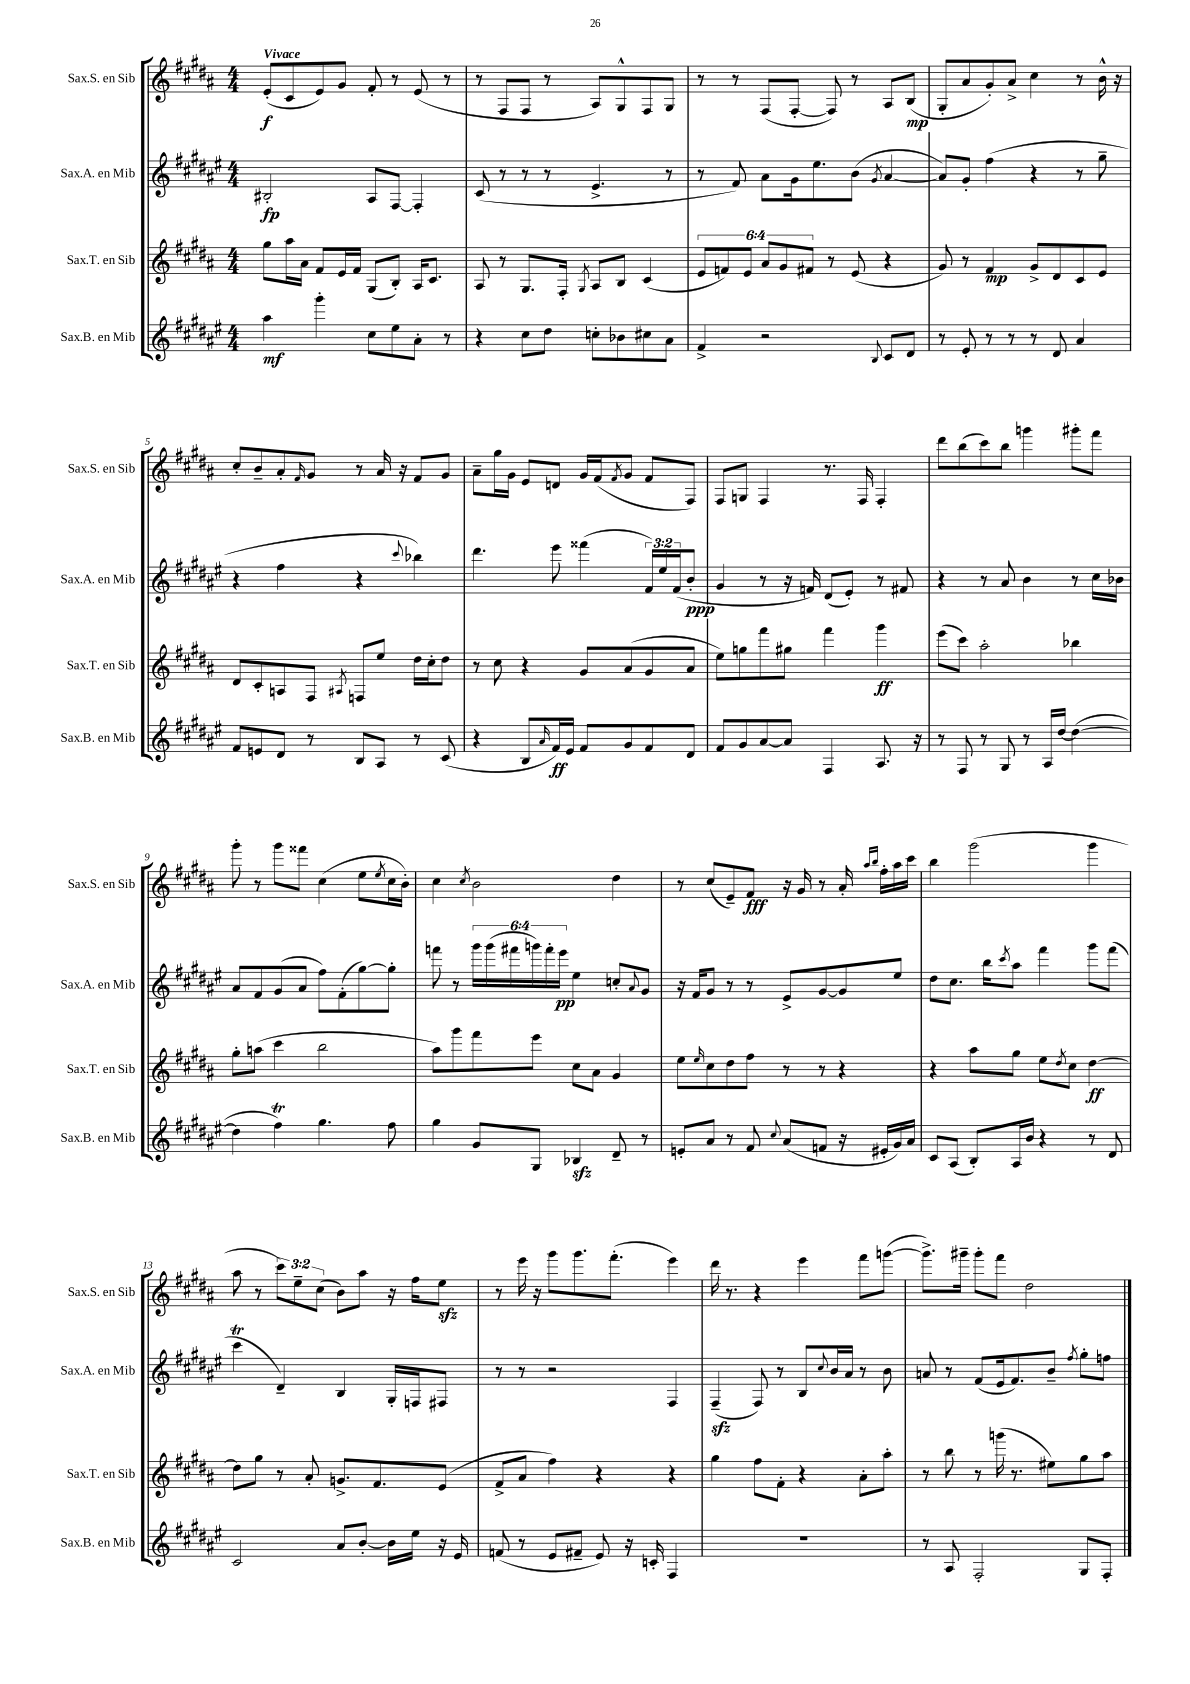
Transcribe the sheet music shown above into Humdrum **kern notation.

**kern	**kern	**kern	**kern
*staff4	*staff3	*staff2	*staff1
*clefG2	*clefG2	*clefG2	*clefG2
*k[f#c#g#d#a#e#]	*k[f#c#g#d#a#]	*k[f#c#g#d#a#e#]	*k[f#c#g#d#a#]
*M4/4	*M4/4	*M4/4	*M4/4
4aa#	8gg#	2B#'	(8e'
.	16aa#	.	8c#
.	16a#	.	.
4ggg#'	8f#	.	8e)
.	16e	.	8g#
.	16f#	.	.
8cc#	(8G#	8A#	8f#'
8ee#	8B')	[8F#	8r
8a#'	16A#	4F#']	(8e
.	8.c#	.	.
8r	.	.	8r
=	=	=	=
4r	8A#	(8c#	8r
.	8r	8r	8F#
8cc#	8.G#	8r	8F#
8dd#	.	8r	8r
.	16F#'	.	.
.	8qG#	.	.
8cc'	8A#	4.e#^	8A#)
8b-	8B	.	8G#^^
8cc#	(4c#	.	8F#
8a#	.	8r	8G#
=	=	=	=
4f#^	12e	8r	8r
.	12f)	.	.
.	.	8f#)	8r
.	12e	.	.
2r	12a#	8a#	(8F#
.	12g#	.	.
.	.	16g#	[8F#'
.	12f#	.	.
.	.	8.ee#	.
.	8r	.	8F#])
.	(8e	(8b	8r
8qqB	.	8qg#	.
8c#	4r	[4a#	8A#
8d#	.	.	(8B
=	=	=	=
8r	8g#)	8a#])	8G#'
8e#'	8r	8g#'	8a#
8r	4f#	(4ff#	8g#')
8r	.	.	8a#^
8r	8g#^	4r	4cc#
8d#	8d#	.	.
4a#	8c#	8r	8r
.	8e	8gg#~	16b^^
.	.	.	16r
=	=	=	=
8f#	8d#	4r	8cc#'
8e	8c#'	.	8b~
8d#	8A	4ff#	8a#'
.	.	.	16qqf#
8r	8F#	.	8g#
.	8qA#	.	.
8B	8F	4r	8r
8A#	8ee	.	16a#
.	.	.	16r
.	.	8qqccc#	.
8r	16dd#	4bb-)	8f#
.	16cc#'	.	.
(8c#	8dd#	.	8g#
=	=	=	=
4r	8r	4.ddd#	8a#~
.	8cc#	.	16gg#
.	.	.	16g#
8B	4r	.	8e
16qqa#	.	.	.
16f#)	.	8eee#	8d
16e#	.	.	.
8f#	8g#	(4fff##	16g#
.	.	.	(16f#
.	.	.	8qf#
8g#	(8a#	.	8g#
8f#	8g#	24f#)	8f#
.	.	24ee#	.
.	.	(24f#	.
8d#	8a#	8b'	8F#)
=	=	=	=
8f#	8ee)	4g#	8F#
8g#	8gg	.	8G
[8a#	8fff#	8r	4F#
8a#]	8gg#	16r	.
.	.	16f)	.
4F#	4fff#	(8d#	8.r
.	.	8e#')	.
.	.	.	16F#
8.A#	4ggg#	8r	4F#'
.	.	8f#	.
16r	.	.	.
=	=	=	=
8r	(8eee	4r	8ddd#
8F#	8ccc#)	.	(8bb
8r	2aa#'	8r	8ccc#)
8G#	.	8a#	8bb
8r	.	4b	4ggg
16A#	.	.	.
[16dd#	.	.	.
(4dd#_	4bb-	8r	8ggg#'
.	.	16cc#	8fff#
.	.	16b-	.
=	=	=	=
4dd#]	8gg#'	8a#	8ggg#'
.	(8aa	8f#	8r
4ff#)	4ccc#	(8g#	8ggg#
.	.	8a#	8fff##
4.gg#	2bb	8ff#)	(4cc#
.	.	(8f#'	.
.	.	[8gg#)	8ee
.	.	.	8qee
8ff#	.	8gg#']	16cc#
.	.	.	16b')
=	=	=	=
4gg#	8aa#)	8fff	4cc#
.	8ggg#	8r	.
.	.	.	8qcc#
8g#	8fff#	24ggg#	2b
.	.	(24ggg#	.
.	.	24fff#	.
8G#	8eee	24ggg)	.
.	.	24fff#'	.
.	.	24eee#	.
4B-	8cc#	4ee#	.
.	8a#	.	.
8d#~	4g#	8cc'	4dd#
.	.	8qqa#	.
8r	.	8g#	.
=	=	=	=
8e'	8ee	16r	8r
.	.	16f#	.
.	16qqee	.	.
8a#	8cc#	8g#	(8cc#
8r	8dd#	8r	8e~)
8f#	8ff#	8r	8f#
8qqcc#	.	.	.
(8a#	8r	8e#^	16r
.	.	.	16g#
8f	8r	[8g#	8r
16r	4r	8g#]	16a#'
.	.	.	16qqaa#
.	.	.	16qqbb
16e#'	.	.	16ff#'
16g#)	.	8ee#	16aa#
16a#	.	.	16ccc#
=	=	=	=
8c#	4r	8dd#	4bb
(8A#	.	8.cc#	.
8B')	8aa#	.	(2ggg#
.	.	16bb	.
.	.	8qccc#	.
16A#	8gg#	8aa#	.
16b	.	.	.
4r	8ee	4fff#	.
.	8qdd#	.	.
.	8cc#	.	.
8r	[4dd#	8ggg#	4ggg#
8d#	.	(8fff#	.
=	=	=	=
2c#	8dd#]	4ccc#	8aa#
.	8gg#	.	8r
.	8r	4d#~)	12ccc#)
.	.	.	12ee~
.	8a#'	.	.
.	.	.	(12cc#
8a#	8.g^	4B	8b)
[8b'	.	.	8aa#
.	8.f#	.	.
16b]	.	16G#'	16r
16ee#	.	16F	16ff#
16r	(8e	8F#	8ee
16e#	.	.	.
=	=	=	=
(8f	8f#^	8r	8r
8r	8a#	8r	16eee
.	.	.	16r
8e#	4ff#)	2r	8ggg#
8f#~	.	.	8.ggg#
8e#)	4r	.	.
.	.	.	(8.fff#'
16r	.	.	.
16c'	.	.	.
4F#	4r	4F#	4eee)
=	=	=	=
1r	4gg#	(4F#~	16ddd#
.	.	.	8.r
.	8ff#	8F#)	4r
.	8f#'	8r	.
.	4r	8B	4eee
.	.	8qqcc#	.
.	.	16b	.
.	.	16a#	.
.	8a#'	8r	8fff#
.	8aa#'	8b	([8ggg
=	=	=	=
8r	8r	8a	8.ggg^])
8A#	8bb	8r	.
.	.	.	16ggg#~
2F#'	8r	(8f#	8ggg#'
.	(16ggg	16e#	8fff#
.	8.r	8.f#)	.
.	.	.	2dd#
.	8ee#)	8b~	.
.	.	8qff#	.
8G#	8gg#	8gg#'	.
8F#'	8aa#	8ff	.
==	==	==	==
*-	*-	*-	*-
